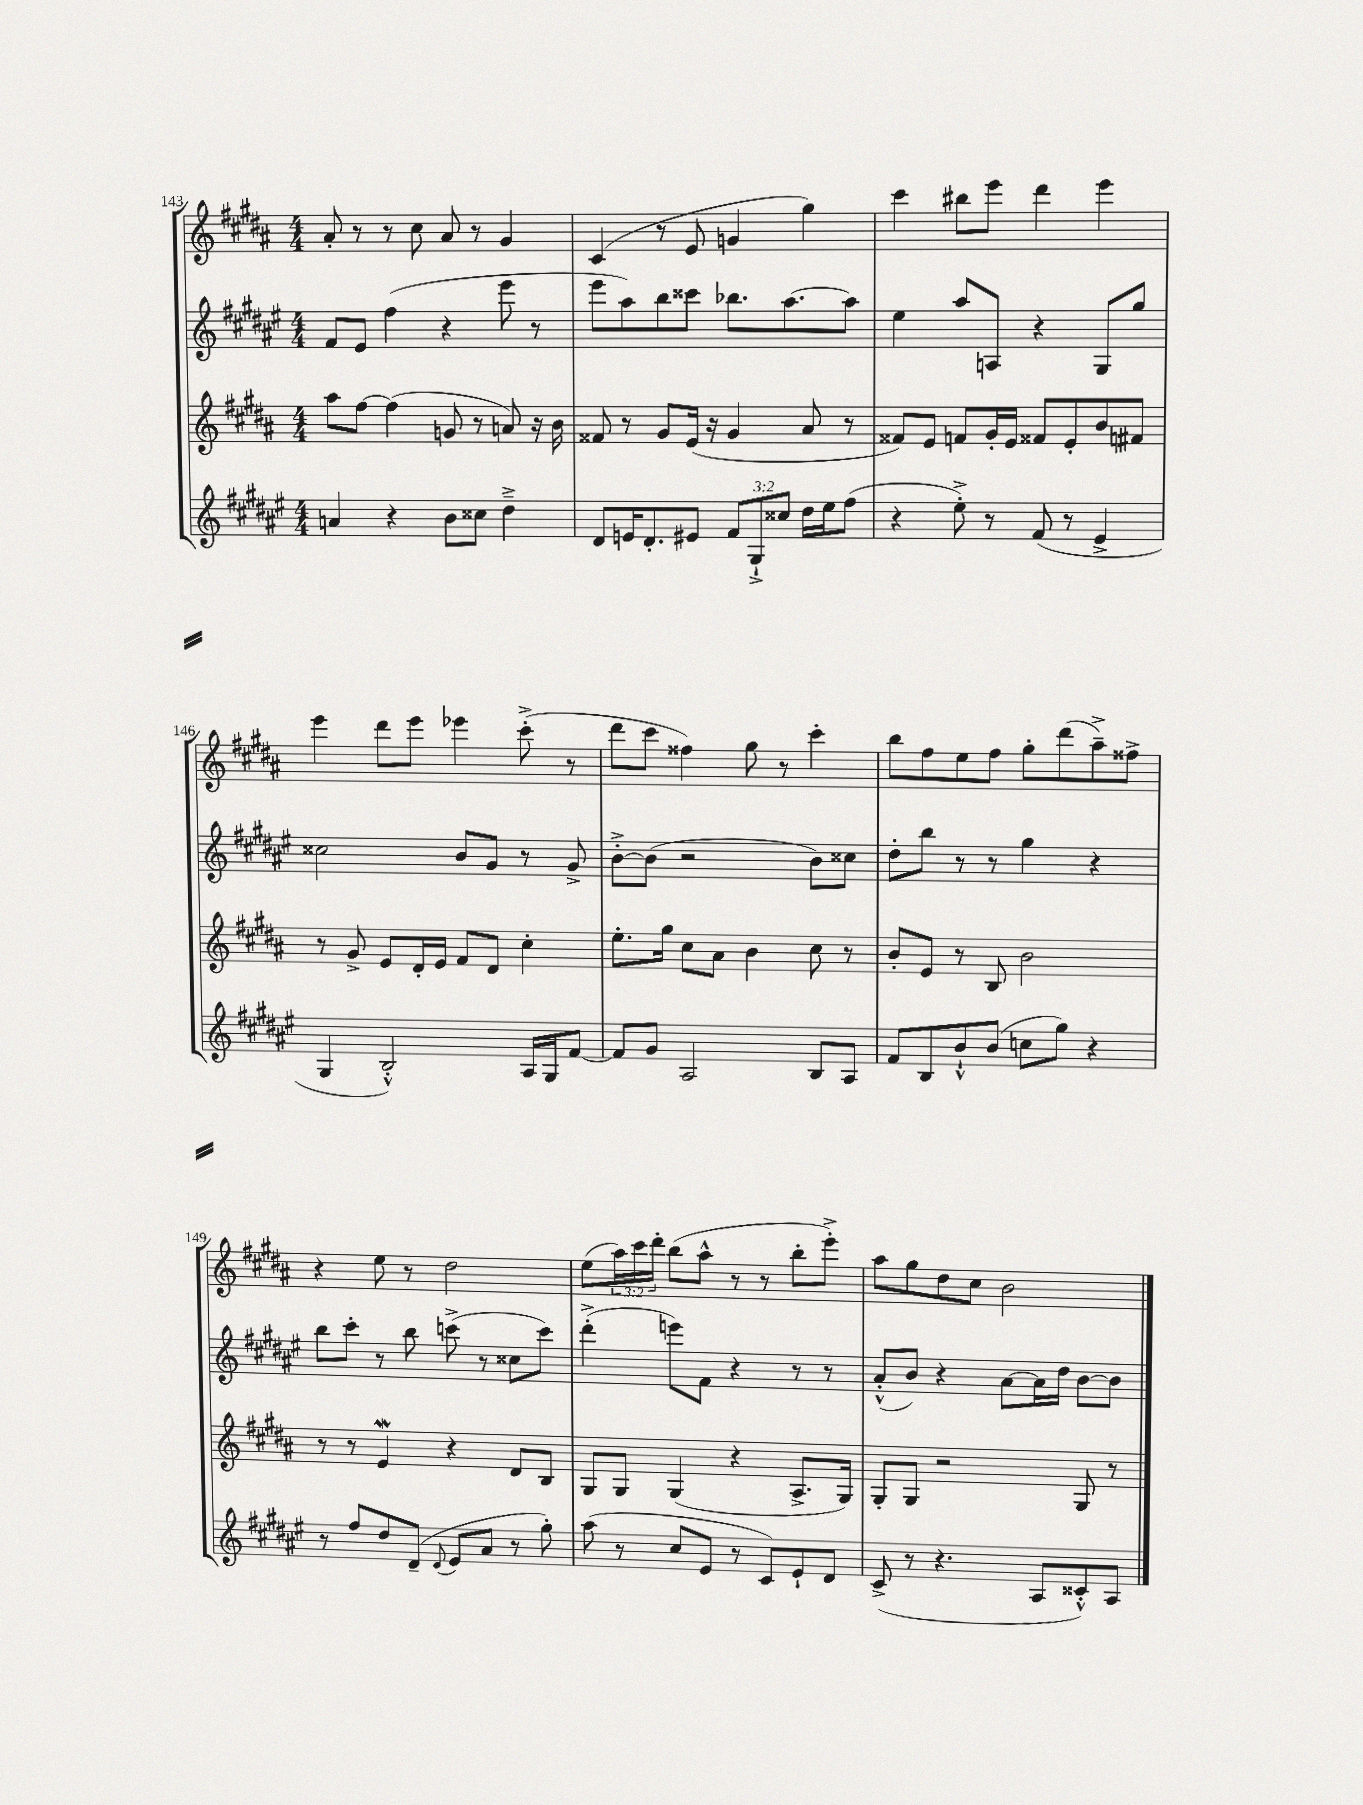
<<
\new StaffGroup <<
\new Staff = "s0" {
    \clef treble \key b \major \numericTimeSignature \time 4/4 \override Staff.TupletNumber.text = #tuplet-number::calc-fraction-text
    ais'8-. r8 r8 cis''8 ais'8 r8 gis'4 |
    cis'4( r8 e'8 g'4 gis''4) |
    cis'''4 bis''8 e'''8 dis'''4 e'''4 |
    e'''4 dis'''8 e'''8 ees'''4 cis'''8-.->( r8 |
    dis'''8 cis'''8 fisis''4) gis''8 r8 cis'''4-. |
    b''8 fis''8 e''8 fis''8 gis''8-. dis'''8( ais''8--->) fisis''8-> |
    r4 e''8 r8 dis''2 |
    e''8( \tuplet 3/2 { ais''16) cis'''16 dis'''16-. } b''8( ais''8-^ r8 r8 b''8-. e'''8-.->) |
    ais''8 gis''8 dis''8 cis''8 b'2 \bar "|." |
}
\new Staff = "s1" {
    \clef treble \key fis \major \numericTimeSignature \time 4/4
    fis'8 eis'8 fis''4( r4 eis'''8 r8 |
    eis'''8 ais''8) b''8 cisis'''8 bes''8. ais''8.~ ais''8 |
    eis''4 ais''8 a8 r4 gis8 gis''8 |
    cisis''2 b'8 gis'8 r8 gis'8-> |
    b'8~-.-> b'8( r2 b'8) cisis''8 |
    dis''8-. b''8 r8 r8 gis''4 r4 |
    b''8 cis'''8-. r8 b''8 c'''8->( r8 cisis''8 c'''8) |
    dis'''4-.->( e'''8) fis'8 r4 r8 r8 |
    ais'8-.-^( b'8) r4 ais'8~ ais'16 dis''16 b'8~ b'8 \bar "|." |
}
\new Staff = "s2" {
    \clef treble \key b \major \numericTimeSignature \time 4/4
    ais''8 fis''8~ fis''4( g'8 r8 a'8) r16 b'16 |
    fisis'8 r8 gis'8 e'16( r16 gis'4 ais'8 r8 |
    fisis'8) e'8 f'8 gis'16-. e'16 fisis'8 e'8-. b'8 fis'8 |
    r8 gis'8-> e'8 dis'16-. e'16 fis'8 dis'8 cis''4-. |
    e''8.-. gis''16 cis''8 ais'8 b'4 cis''8 r8 |
    b'8-. e'8 r8 b8 b'2 |
    r8 r8 e'4\mordent r4 dis'8 b8 |
    gis8 gis8 gis4( r4 ais8.-> gis16) |
    gis8-. gis8 r2 gis8 r8 \bar "|." |
}
\new Staff = "s3" {
    \clef treble \key fis \major \numericTimeSignature \time 4/4 \override Staff.TupletNumber.text = #tuplet-number::calc-fraction-text
    a'4 r4 b'8 cisis''8 dis''4---> |
    dis'8 e'16 dis'8.-. eis'8 \tuplet 3/2 { fis'8 gis8-!-> cisis''8 } dis''16 eis''16 fis''8( |
    r4 eis''8-.->) r8 fis'8( r8 eis'4-> |
    gis4 b2-.-^) ais16 gis16 fis'8~ |
    fis'8 gis'8 ais2 b8 ais8 |
    fis'8 b8 b'8-!-^ b'8( c''8 gis''8) r4 |
    r8 fis''8 dis''8 dis'8--( \appoggiatura { dis'8 } eis'8 ais'8 r8 gis''8-.) |
    ais''8( r8 cis''8 eis'8 r8 cis'8) eis'8-! dis'8 |
    cis'8->( r8 r4. ais8 cisis'8-.-^) ais8 \bar "|." |
}
>>
>>
\layout { \context { \Score currentBarNumber = #143 } }
